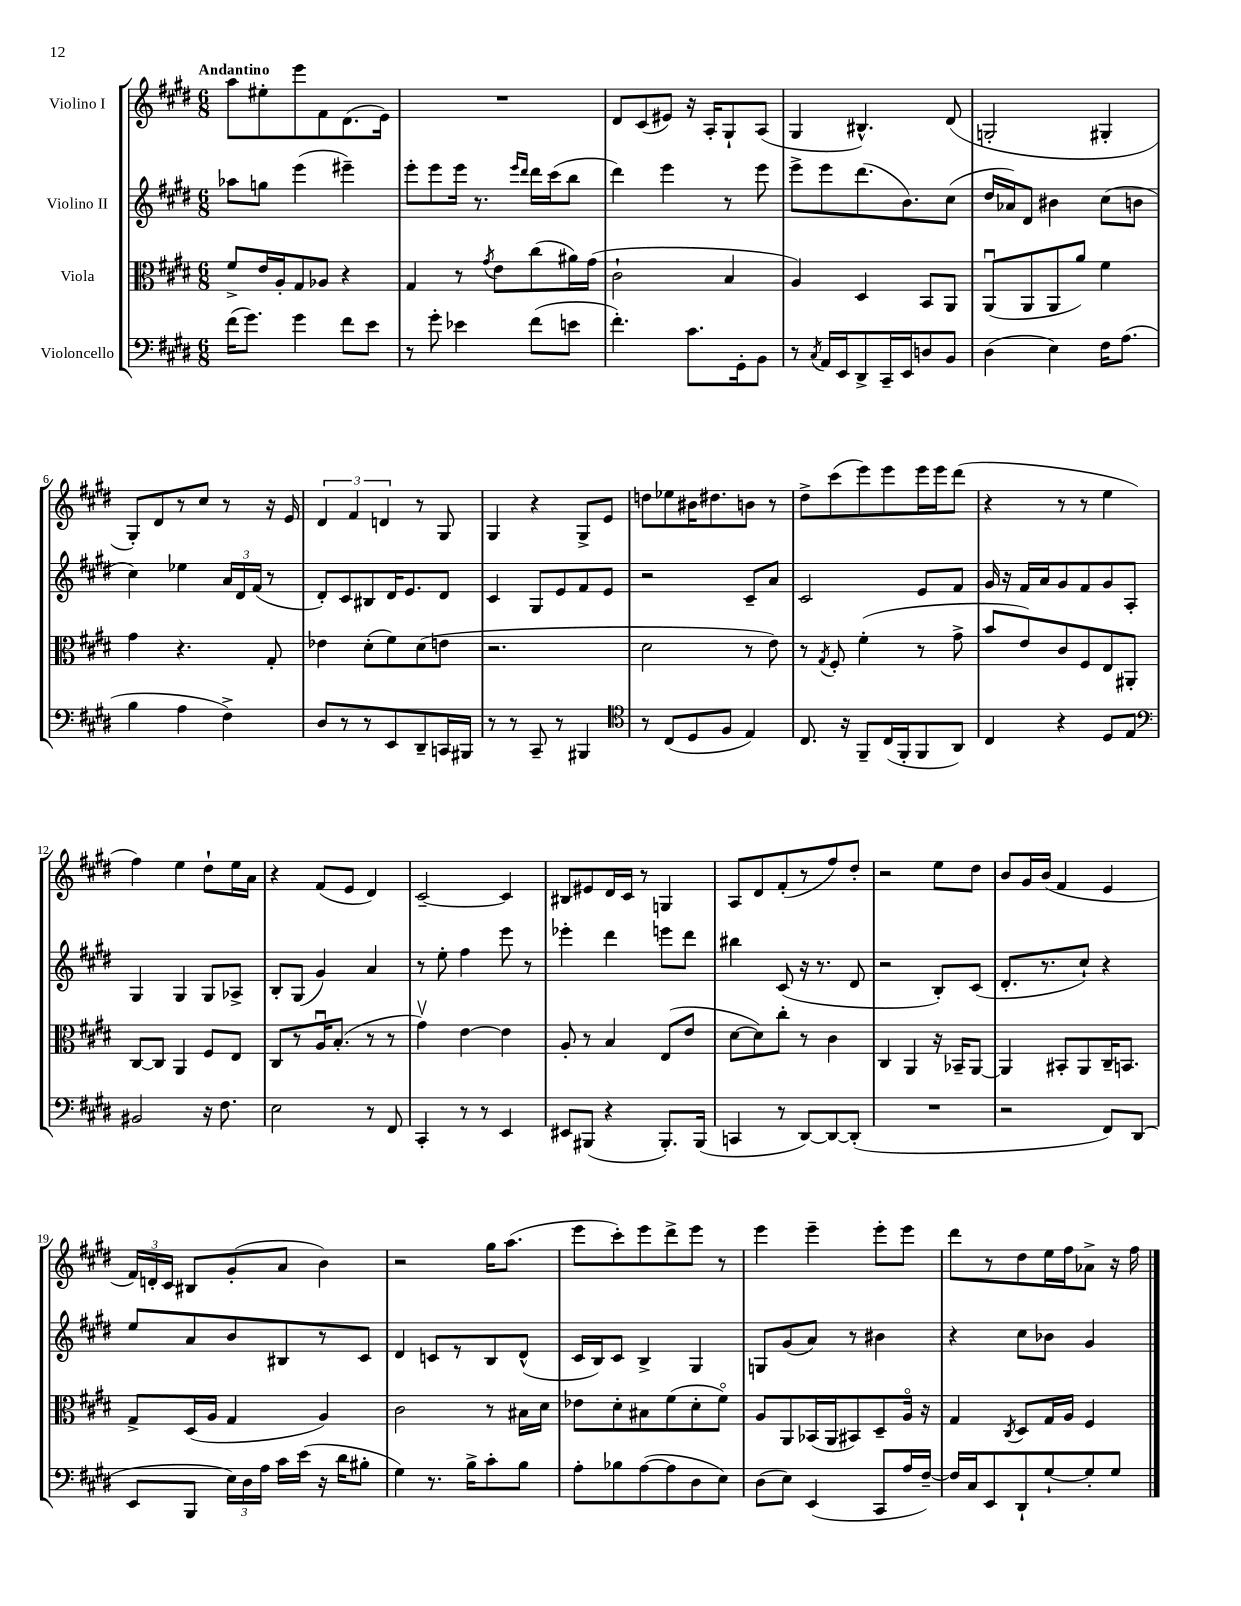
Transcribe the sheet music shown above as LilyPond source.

<<
\new StaffGroup <<
\new Staff = "s0" \with { instrumentName = "Violino I" } {
    \clef treble \key e \major \numericTimeSignature \time 6/8 \tempo "Andantino"
    \autoBeamOff a''8[ eis''8-. e'''8 fis'8 dis'8.( e'16]) |
    R2. |
    dis'8[ cis'8( eis'8]) r16 a16[-. gis8-! a8]( |
    gis4 bis4.-^) dis'8( |
    g2-. gis4-. |
    gis8[-.) dis'8 r8 cis''8] r8 r16 e'16 |
    \tuplet 3/2 { dis'4 fis'4 d'4 } r8 gis8 |
    gis4 r4 gis8[-> e'8] |
    d''8[ ees''8 bis'16 dis''8. b'8] r8 |
    dis''8[-> cis'''8( e'''8) e'''8 e'''16 e'''16 dis'''8]( |
    r4 r8 r8 e''4 |
    fis''4) e''4 dis''8[-! e''16 a'16] |
    r4 fis'8[( e'8] dis'4) |
    cis'2~-- cis'4 |
    bis8[ eis'8 dis'16 cis'16] r8 g4 |
    a8[ dis'8 fis'8-.( r8 fis''8) dis''8]-. |
    r2 e''8[ dis''8] |
    b'8[ gis'16 b'16]( fis'4 e'4 |
    \tuplet 3/2 { fis'16[) d'16-. cis'16] } bis8[ gis'8-.( a'8] b'4) |
    r2 gis''16[ a''8.]( |
    e'''8[ cis'''8-.) e'''8 dis'''8-> e'''8] r8 |
    e'''4 e'''4-- e'''8[-. e'''8] |
    dis'''8[ r8 dis''8 e''16 fis''16 aes'8]-> r16 fis''16 \bar "|." |
}
\new Staff = "s1" \with { instrumentName = "Violino II" } {
    \clef treble \key e \major \numericTimeSignature \time 6/8
    \autoBeamOff aes''8[ g''8] e'''4( eis'''4--) |
    e'''8[-. e'''8 e'''16] r8. \grace { e'''16[ dis'''16] } dis'''16[ cis'''16( b''8] |
    dis'''4) e'''4 r8 e'''8 |
    e'''8[-> e'''8 dis'''8.( b'8.) cis''8]( |
    dis''16[ aes'16) dis'8] bis'4 cis''8[( b'8] |
    cis''4) ees''4 \tuplet 3/2 { a'16[ dis'16 fis'16]( } r8 |
    dis'8[-.) cis'8 bis8 dis'16 e'8. dis'8] |
    cis'4 gis8[ e'8 fis'8 e'8] |
    r2 cis'8[-- a'8] |
    cis'2 e'8[ fis'8] |
    gis'16 r16 fis'16[ a'16 gis'8 fis'8 gis'8 a8]-. |
    gis4 gis4 gis8[ aes8]-> |
    b8[-. gis8]( gis'4) a'4 |
    r8 e''8-. fis''4 e'''8 r8 |
    ees'''4-. dis'''4 e'''8[ dis'''8] |
    bis''4 cis'8( r16 r8. dis'8 |
    r2 b8[-.) cis'8]( |
    dis'8.[-. r8. cis''8]-!) r4 |
    e''8[ a'8 b'8 bis8 r8 cis'8] |
    dis'4 c'8[ r8 b8 dis'8]-^( |
    cis'16[ b16) cis'8] b4-> gis4 |
    g8[ gis'8( a'8]) r8 bis'4 |
    r4 cis''8[ bes'8] gis'4 \bar "|." |
}
\new Staff = "s2" \with { instrumentName = "Viola" } {
    \clef alto \key e \major \numericTimeSignature \time 6/8
    \autoBeamOff fis'8[-> e'16 a16-. gis8 aes8] r4 |
    gis4 r8 \acciaccatura { gis'8 } e'8[ cis''8( ais'16) gis'16]( |
    cis'2-! b4 |
    a4) dis4 b,8[ a,8] |
    a,8[\downbow( a,8 a,8 a'8]) fis'4 |
    gis'4 r4. gis8-. |
    ees'4 dis'8[-.( fis'8) dis'8( e'8] |
    r2. |
    dis'2 r8 e'8) |
    r8 \acciaccatura { gis8 } fis8-. fis'4-.( r8 gis'8-> |
    b'8[ e'8) cis'8 fis8 e8 ais,8]-. |
    cis8[~ cis8] a,4 fis8[ e8] |
    cis8[ r8 a16\downbow b8.]-.( r8 r8 |
    gis'4\upbow) e'4~ e'4 |
    a8-. r8 b4 e8[( e'8] |
    dis'8[~ dis'8) cis''8]-. r8 cis'4 |
    cis4 a,4 r16 bes,16[-- a,8]~ |
    a,4 bis,8[-. a,8 cis16-- b,8.] |
    gis8[-> dis16( a16] gis4 a4) |
    cis'2 r8 bis16[ dis'16] |
    ees'8[ dis'8-. bis8 fis'8( dis'8-. fis'8]\flageolet) |
    a8[ a,8 bes,16( a,16 bis,8) dis8-- a16]\flageolet r16 |
    gis4 \acciaccatura { cis8 } dis8[ gis16 a16] fis4 \bar "|." |
}
\new Staff = "s3" \with { instrumentName = "Violoncello" } {
    \clef bass \key e \major \numericTimeSignature \time 6/8
    \autoBeamOff fis'16[( gis'8.]) gis'4 fis'8[ e'8] |
    r8 gis'8-. ees'4 fis'8[( e'8] |
    fis'4.-.) cis'8.[ gis,16-. b,8] |
    r8 \acciaccatura { cis8 } a,16[ e,16 dis,8-> cis,16-- e,16 d8 b,8] |
    dis4( e4) fis16[ a8.]( |
    b4 a4 fis4->) |
    dis8[ r8 r8 e,8 dis,8-- c,16 bis,,16] |
    r8 r8 cis,8-- r8 bis,,4 |
    \clef tenor r8 cis8[( dis8 fis8] e4) |
    cis8. r16 fis,8[-- cis16( fis,16-. fis,8 a,8]) |
    cis4 r4 dis8[ e8] |
    \clef bass bis,2 r16 fis8. |
    e2 r8 fis,8 |
    cis,4-. r8 r8 e,4 |
    eis,8[ bis,,8]( r4 bis,,8.[-.) bis,,16]( |
    c,4 r8 dis,8[~) dis,8~ dis,8]-.( |
    R2. |
    r2 fis,8[) dis,8]( |
    e,8[ b,,8] \tuplet 3/2 { e16[) dis16 a16] } cis'16[ e'16]( r16 dis'16[ bis8]-. |
    gis4) r8. b16[-> cis'8-. b8] |
    a8[-. bes8 a8~( a8 dis8 e8]) |
    dis8[( e8]) e,4( cis,8[ a16 fis16]~--) |
    fis16[ cis16 e,8 dis,8-! gis8~-! gis8-. gis8] \bar "|." |
}
>>
>>
